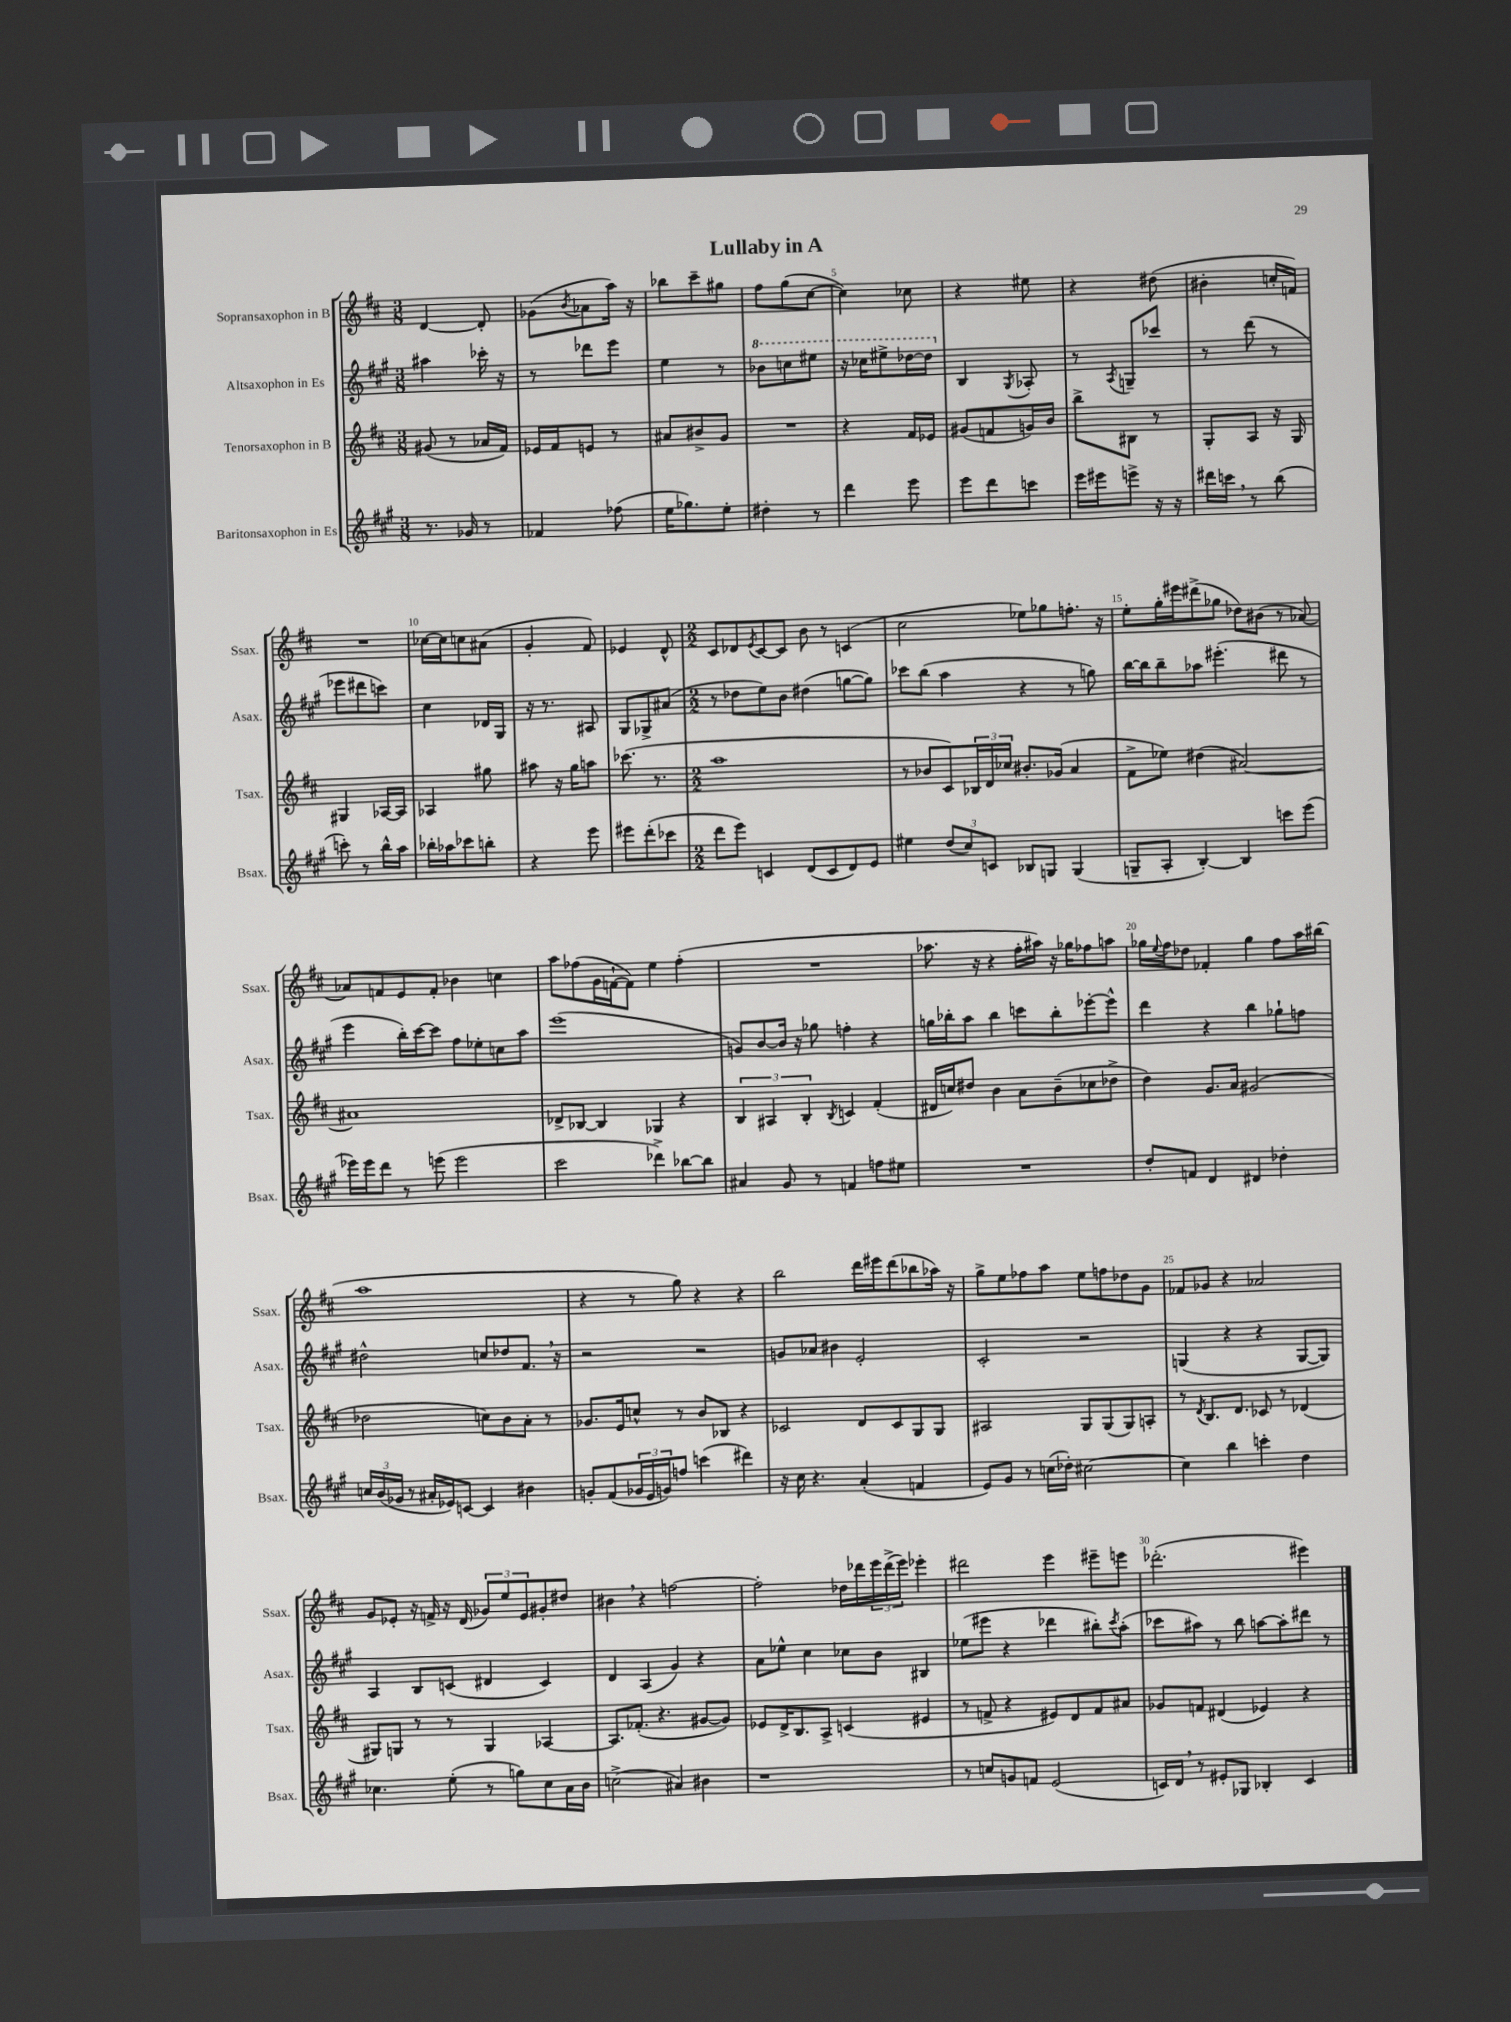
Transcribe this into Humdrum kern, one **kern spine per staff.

**kern	**kern	**kern	**kern
*part4	*part3	*part2	*part1
*staff4	*staff3	*staff2	*staff1
*I"Baritonsaxophon in Es	*I"Tenorsaxophon in B	*I"Altsaxophon in Es	*I"Sopransaxophon in B
*I'Bsax.	*I'Tsax.	*I'Asax.	*I'Ssax.
*clefG2	*clefG2	*clefG2	*clefG2
*k[f#c#g#]	*k[f#c#]	*k[f#c#g#]	*k[f#c#]
*M3/8	*M3/8	*M3/8	*M3/8
=1	=1	=1	=1
8.r	(8g#X/	4aa#X\	[4d/
.	8r	.	.
16g-X/	.	.	.
8r	16a-X/LL	16ccc-X'\	8d'/]
.	16f#/JJ)	16r	.
=2	=2	=2	=2
4f-X/	16e-X/LL	8r	(8g-X\L
.	16f#/J	.	.
.	.	.	8qb/
.	8en/J	8ddd-X\L	8a-X\
(8ff-X\	8r	8eee\J	16aa\Jk)
.	.	.	16r
=3	=3	=3	=3
16ee\KL	8a#X/L	4ee\	8bb-X\L
8.gg-X\)	.	.	.
.	8b#X^/	.	8ccc#~\
8ee'\J	8g/J	8r	8gg#X\J
=4	=4	=4	=4
*	*	*8va	*
4dd#X'\	4.r	8bb-X\L	8ff#\L
.	.	8cccn\	(8gg\
8r	.	8eee#X\J	[8cc#\J
=5	=5	=5	=5
4ddd\	4r	16r	4cc#\])
.	.	16ccc-X\KL	.
.	.	8eee#X^\	.
8eee\	16f#/LL	[16ddd-X\L	8cc-X\
.	16e-X/JJ	16ddd-\JJ]	.
=6	=6	=6	=6
*	*	*X8va	*
8eee\L	(8g#X/L	4B/	4r
8ddd\	8fn/	.	.
.	.	8qG#/	.
8cccn\J	16gn/L)	8A-X'/	8ee#X\
.	16b/JJ	.	.
=7	=7	=7	=7
16eee\LL	8bb^\L	8r	4r
16eee#X\J	.	.	.
.	.	8qA/	.
8eeen^\J	8B#X\J	8Gn~/L	.
16r	8r	8ccc-X/J	(8dd#X\
16r	.	.	.
=8	=8	=8	=8
16ddd#X\LL	8G'/L	8r	4b#X'\
16cccn,\JJ	.	.	.
8r	8A/J	(8ddd\	.
(8bb\	16r	8r	16ccn'/LL
.	16G/	.	16fn/JJ)
!!LO:LB:g=z
=9	=9	=9	=9
8cccn'\)	4G#X/	8eee-X\L	4.r
8r	.	8ddd#X\	.
16bb^^\LL	[16A-X/LL	8cccn\J)	.
16aa\JJ	16A-/JJ]	.	.
=10	=10	=10	=10
16bb-X'\LL	4A-X/	4cc#\	[16cc-X\LL
16aa-X\J	.	.	16cc-\J]
8ccc-X\	.	.	8ccn\
8bbn'\J	8gg#X\	16d-X/LL	(8a#X\J
.	.	16G#/JJ	.
=11	=11	=11	=11
4r	8aa#X\	16r	4g'/
.	.	8.r	.
.	16r	.	.
.	16gg\KL	.	.
8eee\	8aan\J	8A#X/	8f#/)
=12	=12	=12	=12
8eee#X\L	(8.ccc-X\	8G#/L	4e-X/
(8ddd'\	.	8G-X^/	.
.	8.r	.	.
8ccc-X\J	.	(8a#X/J	8d^^/
=13	=13	=13	=13
*M2/2	*M2/2	*M2/2	*M2/2
8ddd\L	1aa	8r	8c#/L
8eee\J)	.	8dd-X\L	8d-X/
.	.	.	8qe/
4cn/	.	8ee\)	[8c#/
.	.	8b\J	8c#/J]
(8d/L	.	(4dd#X\	8b\
8c/	.	.	8r
8d/)	.	[8ggn\L	(4cn/
8e/J	.	8gg\J])	.
=14	=14	=14	=14
4ee#X\	8r	8ccc-X\L	2cc#\
.	8b-X/L	(8bb\J	.
(12dd/L	8c#/)	4aa\	.
12cc#/)	.	.	.
.	24B-X/L	.	.
12cn/J	24d/	.	.
.	24cc-X/JJ	.	.
8B-X/L	8.b#X'/L	4r	8ee-X\L)
8Gn/J	.	.	8gg-X\
.	(16g-X/Jk	.	.
(4G/	4a/	8r	8.ffn'\J
.	.	8ggn\)	.
.	.	.	16r
=15	=15	=15	=15
8Gn~/L	8f#^\L	[16bb\LL	8ee'\L
.	.	16bb\J]	.
8A'/J	8ee-X\J)	8bb~\	16gg'\L
.	.	.	16eee#X\J
[4B'/)	(4dd#X\	8aa-X\J	(8ddd#X^\
.	.	(4.eee#X'\	8gg-X\J
4B/]	[2a#X/)	.	8dd-X\L)
.	.	.	(8b#X\J
8cccn\L	.	8ddd#X\	8r
(8eee\J	.	8r	[8a-X/)
!!LO:LB:g=z
=16	=16	=16	=16
16eee-X\LL)	1a#X]	4eee\	8a-X/L]
16eee-\J	.	.	.
8ddd\J	.	.	8fn/
8r	.	16bb'\LL)	8e/
.	.	[16ccc#\J	.
(8eeen\	.	8ccc#\J]	8f'/J
2eee\	.	8ff#\L	4b-X\
.	.	8ee-X'\	.
.	.	8ccn\	4ccn\
.	.	8aa\J	.
=17	=17	=17	=17
2ccc#\	8d-X^/L	(1eee	8aa\L
.	[8B-X/J	.	(8ff-X\
.	4B-/]	.	16g\L
.	.	.	[16fn`\J
.	.	.	8f\J])
4ddd-X^\)	4G-X/	.	4ee\
[8bb-X\L	4r	.	(4ff-'\
8bb-\J]	.	.	.
=18	=18	=18	=18
4a#X/	6B/	8gn/L)	1r
.	.	[8b/	.
.	6A#X/	.	.
8g#/	.	16b/Jk]	.
.	.	16r	.
.	6B'/	.	.
8r	.	8gg-X\	.
.	8qB/	.	.
4fn/	4cn/	4ffn'\	.
8ffn\L	(4f#'/	4r	.
8ee#X\J	.	.	.
=19	=19	=19	=19
1r	16d#X/LL	16ggn\LL	8.aa-X\
.	16ccn/J)	16bb-X'\J	.
.	8dd#X/J	8aa\J	.
.	.	.	16r
.	4b\	4bb-\	4r
.	8a\L	8cccn\L	16ff#'\LL
.	.	.	16aa#X\JJ)
.	(8b~\	8bb-'\	16r
.	.	.	16gg-X\KL
.	8cc-X\	[8eee-X'\	8ff-X\
.	8dd-X^\J	8eee-^^\J]	8aan\J
=20	=20	=20	=20
8dd'/L	4dd\)	4ddd\	16gg-X\LL
.	.	.	8qqee/
.	.	.	16ff#\J
8fn/J	.	.	8dd-X\J
4d/	8.g/L	4r	4f-X'/
.	16a/Jk	.	.
4d#X/	(2g#X/	4bb\	4gg-\
4dd-X'\	.	8gg-X`\L	8ff#\L
.	.	8ffn\J	16aa\L
.	.	.	(16bb#X\JJ
!!LO:LB:g=z
=21	=21	=21	=21
24ccn/LL	2dd-X\	2dd#X^^\	1aa
(24b/	.	.	.
24g-X/JJ	.	.	.
8r	.	.	.
16a#X'/LL	.	.	.
16e-X/J)	.	.	.
[8cn/J	.	.	.
4c/]	8ccn\L)	8ccn/L	.
.	8b\	8dd-X/	.
4b#X\	8a'\J	8.f#,/J	.
.	8r	.	.
.	.	16r	.
=22	=22	=22	=22
8gn'/L	8.g-X/L	2r	4r
(8f#/	.	.	.
.	16e/k	.	.
24g-X/L	8ccn^^/J	.	8r
24e/	.	.	.
24gn/J)	.	.	.
8ffn/J	8r	.	8gg\)
(4cccn\	8b/L	2r	4r
.	8B-X/J	.	.
4ddd#X\)	4r	.	4r
=23	=23	=23	=23
16r	2c-X/	8gn/L	2bb\
16cc#\	.	.	.
4.r	.	8a-X/J	.
.	.	4b#X\	.
(4a'/	8d/L	2e'/	16ddd\LL
.	.	.	16eee#X\J
.	8c-/	.	(8ddd\
4fn/	8G/	.	8bb-X\
.	8G/J	.	16aa-X\Jk)
.	.	.	16r
=24	=24	=24	=24
8e/L)	2A#X/	2c#'/	8gg^\L
8g#/J	.	.	8ee\
8r	.	.	8ff-X\
(16ccn\LL	.	.	8aa\J
16dd-X'\JJ)	.	.	.
[2cc#X\	8G/L	2r	8ee\L
.	(8G/	.	8ffn\
.	8G/)	.	8dd-X\
.	8An'/J	.	8g\J
=25	=25	=25	=25
4cc#\]	8r	(4Gn/	8f-X/L
.	8qd/	.	.
.	8.B/L	.	8g-X/J
4bb\	.	4r	4r
.	8.d/J	.	.
4cccn'\	8c-X/	4r	2a-X/
.	8r	.	.
4dd\	(4d-X/	[8G/L	.
.	.	8G/J])	.
!!LO:LB:g=z
=26	=26	=26	=26
4.cc-X\	8G#X/L)	4A/	8g/L
.	8Gn/J	.	8e-X'/J
.	8r	8B/L	16r
.	.	.	16fn^/
(8ee'\	8r	(8cn/J	16r
.	.	.	(16d/
8r	4G/	4d#X/	12g-X/L)
.	.	.	12ee/
8ggn\L)	.	.	.
.	.	.	12e-/
8cc-\	[4A-X/	4c/)	8g#X'/
16a\L	.	.	8dd#X/J
16b\JJ	.	.	.
=27	=27	=27	=27
(2ccn^\	8.A-/L]	4d/	4b#X,\
.	(8.f-X'/J	.	.
.	.	(4A/	4r
.	4.r	.	.
4a#X/)	.	4g#/)	[2ffn\
4b#X\	[8g#X/L	4r	.
.	8g#/J])	.	.
=28	=28	=28	=28
1r	8e-X/L	8a\L	2ff'\]
.	16d^/K	8ee-X^^\J	.
.	8.B/	.	.
.	.	4cc#\	.
.	8A^/J	.	.
.	(4cn/	8cc-X\L	16dd-X\LL
.	.	.	16ddd-X\
.	.	8b\J	24eee\
.	.	.	(24ddd-^\
.	.	.	24eee\JJ)
.	4e#X/	4B#X/	4eee-X'\
=29	=29	=29	=29
8r	8r	(8ee-X\L	2ddd#X\
8ccn/L	8fn^/	8eee#X\J	.
8gn/	4r	4r	.
8fn/J	.	.	.
(2e/	8e#X/L)	4ddd-X\	4eee\
.	8d/	.	.
.	8f/	8bb#X'\L)	8eee#X~\L
.	.	8qccc#/	.
.	8a#X/J	(8aa'\J	8eeen\J
=30	=30	=30	=30
16cn/LL)	8g-X/L	8ccc-X\L	(2.ddd-X'\
16d,/JJ	.	.	.
8r	8fn/J	8aa#X\J)	.
8e#X'/L	(4d#X/	8r	.
8G-X/J	.	8bb\	.
4B-X'/	4e-X/)	[8aan\L	.
.	.	8aa'\]	.
4c/	4r	8ddd#X\J	4eee#X\)
.	.	8r	.
==	==	==	==
*-	*-	*-	*-
